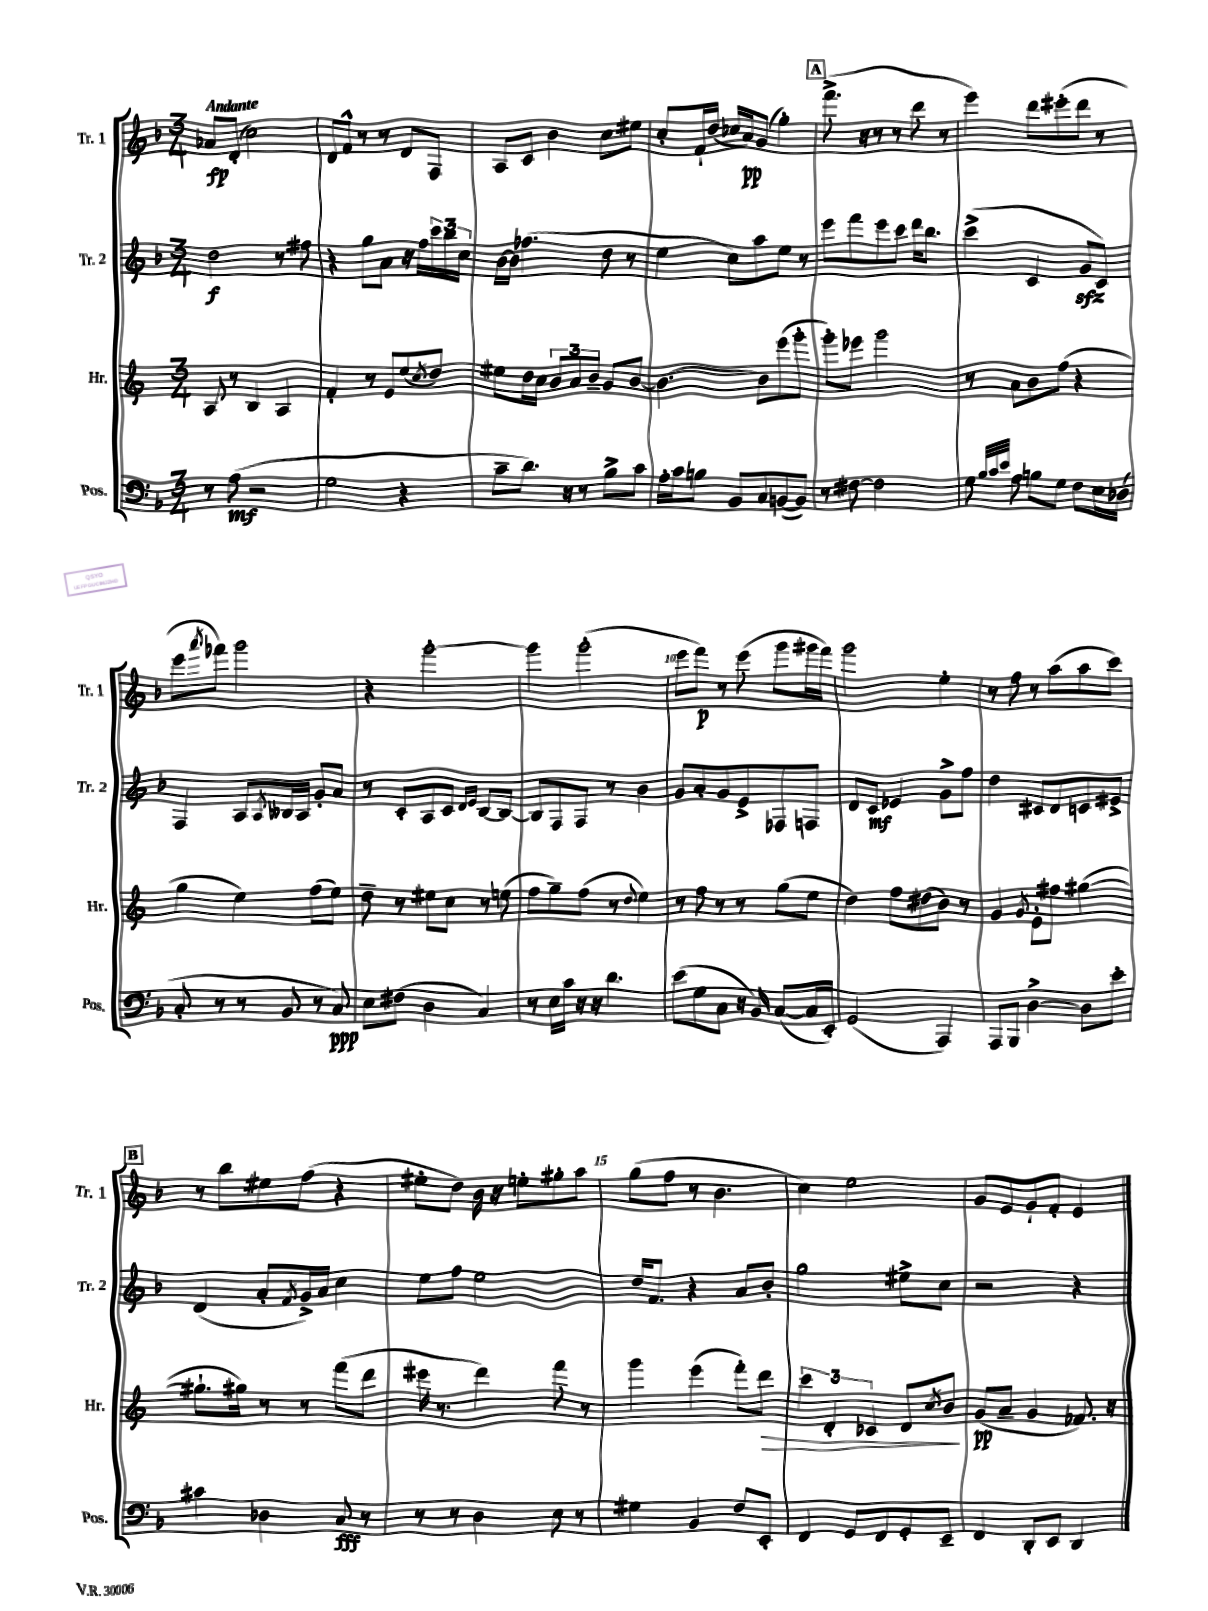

**kern	**kern	**kern	**kern
*staff4	*staff3	*staff2	*staff1
*clefF4	*clefG2	*clefG2	*clefG2
*k[b-]	*k[]	*k[b-]	*k[b-]
*M3/4	*M3/4	*M3/4	*M3/4
8r	8A	2dd	8a-
(8A	8r	.	(8d'
2r	4B	.	2cc)
.	4A	8r	.
.	.	8ff#	.
=	=	=	=
2G	4f'	4r	8d
.	.	.	8f^^
.	8r	8gg	8r
.	8e	8a	8r
4r	(8ee	16r	8d
.	.	16ff	.
.	8qcc	.	.
.	8dd)	24ccc	8F
.	.	24bb-	.
.	.	24cc	.
=	=	=	=
8c~	8ee#	[16b-	8A
.	.	16b-]	.
8.d)	16dd	(4.ff-	8c
.	16cc	.	.
.	12b	.	4b-
16r	.	.	.
.	12a	.	.
8r	.	.	.
.	12b~	.	.
8B-^	8g	8dd	8cc
8c	[8b	8r	8ee#
=	=	=	=
16A'	4.b_	4ee	8cc'
16c	.	.	.
8B	.	.	16f`
.	.	.	(16dd
8BB-	.	8cc)	16cc-
.	.	.	16a)
8C	8b]	8aa	(8g
([8BB	(8eee	8ee	4gg')
8BB])	8ggg'	8r	.
=	=	=	=
8r	8ggg')	8eee	(8.fff^
[8F#	8eee-	8fff	.
.	.	.	16r
2F#]	2ggg	8eee	8r
.	.	8ccc	8r
.	.	16ddd	8ddd
.	.	8.bb-	.
.	.	.	8r
=	=	=	=
8G	8r	(4ccc^	4eee)
32qqB-	.	.	.
32qqc	.	.	.
32qqe	.	.	.
8A	8a	.	.
8B	8b	4c	8ddd
8G	(8ff	.	(8eee#'
8F	4r	8g	8ddd
16E	.	8c)	8r
(16D-	.	.	.
=	=	=	=
8C'	4gg	4F	8eee
.	.	.	8qaaa
8r	.	.	8fff-)
8r	4ee)	8A	2ggg
.	.	8qA	.
8BB-	.	16B--	.
.	.	16A	.
8r	(8ff	8g'	.
8C)	8ee)	8a	.
=	=	=	=
8E	8dd~	8r	4r
(8F#	8r	8c'	.
4D	8ee#	8A	[2ggg'
.	8cc	8c	.
.	.	16qqd	.
.	.	16qqe	.
4C)	8r	[8B-	.
.	(8ee	8B-_	.
=	=	=	=
8r	8ff	8B-]	4ggg]
16E	8gg~)	8F	.
16c	.	.	.
16r	(8ff	8F	(2ggg'
16r	.	.	.
4.d	8r	8r	.
.	8qqdd	.	.
.	4ee)	4b-	.
=	=	=	=
(8e	8r	8g	8eee
8G	8ff	8a'	8fff)
8C	8r	8g	8r
16r	8r	8e^	(8eee
16BB-)	.	.	.
([8C	(8gg	8F-	8ggg
16C]	8ee	8F	16ggg#
16EE')	.	.	16fff)
=	=	=	=
(2GG	4dd)	8d	2ggg
.	.	8c	.
.	8ff	4e-	.
.	(8dd#	.	.
4AAA)	8b)	8g^	4ee'
.	8r	8ff	.
=	=	=	=
8AAA	4g	4dd	8r
8BBB-	.	.	8ff
.	8qg	.	.
[4D^	8e'	8c#	8r
.	8ff#	8d	(8aa
8D]	([4gg#	8c	8aa
8e'	.	8e#^	8ccc)
=	=	=	=
4c#	8.gg#`]	(4d	8r
.	.	.	8bb-
.	16gg#)	.	.
4D-	8r	8a'	8ee#
.	.	8qf	.
.	8r	16g^)	(8ff
.	.	16a	.
8C	(8fff	4cc	4r
8r	8ddd	.	.
=	=	=	=
8r	16eee#	8ee	8ee#'
.	8.r	.	.
8r	.	8ff	8dd)
4D	4ddd)	2ee	16b-
.	.	.	16r
.	.	.	8ee'
8E	8fff	.	8gg#'
8r	8r	.	8aa
=	=	=	=
4G#	4ggg	16dd	(8gg
.	.	8.f	.
.	.	.	8ff
4BB-	(4eee	4r	8r
.	.	.	4.b-
8F	8fff')	8a	.
8EE'	8ddd	8b-'	.
=	=	=	=
4FF	6ccc	2gg	4cc)
.	6d'	.	.
8GG	.	.	2ee
.	6c-	.	.
8FF	.	.	.
8GG'	8d	8ee#^	.
.	8qcc	.	.
8EE~	8b	8cc	.
=	=	=	=
4FF	(8g	2r	8g
.	8a~	.	8e
8DD'	4g	.	8g`
8EE	.	.	8f'
4DD	8.f-)	4r	4e
.	16r	.	.
==	==	==	==
*-	*-	*-	*-
